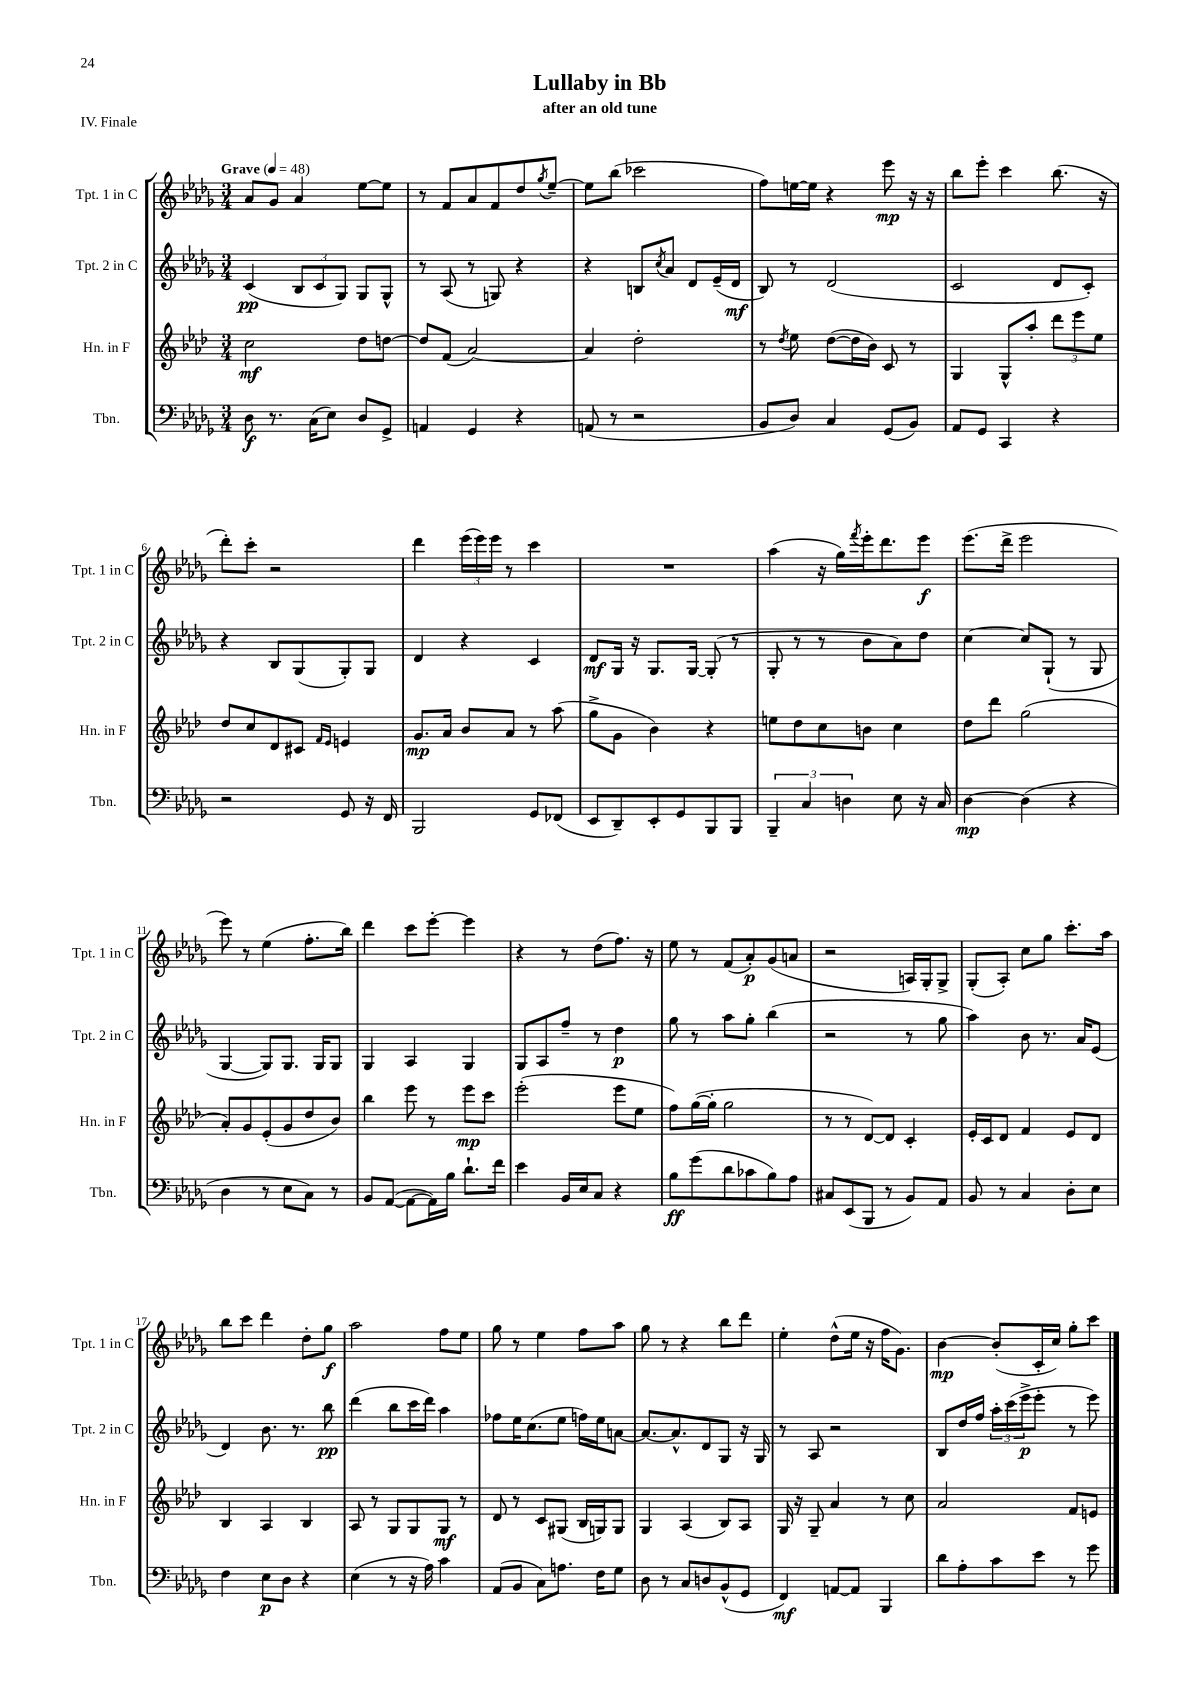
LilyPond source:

\header { title = "Lullaby in Bb" subtitle = "after an old tune" piece = "IV. Finale" }
<<
\new StaffGroup <<
\new Staff = "s0" \with { instrumentName = "Tpt. 1 in C" shortInstrumentName = "Tpt. 1 in C" } {
    \clef treble \key des \major \numericTimeSignature \time 3/4 \tempo "Grave" 4 = 48
    aes'8 ges'8 aes'4 ees''8~ ees''8 |
    r8 f'8 aes'8 f'8 des''8 \acciaccatura { ges''8 } ees''8~-- |
    ees''8 bes''8( ces'''2 |
    f''8) e''16~ e''16 r4 ees'''8\mp r16 r16 |
    bes''8 ees'''8-. c'''4 bes''8.( r16 |
    des'''8-.) c'''8-. r2 |
    des'''4 \tuplet 3/2 { ees'''16( ees'''16) ees'''16 } r8 c'''4 |
    R2. |
    aes''4( r16 ges''16) \acciaccatura { f'''8 } ees'''16-. des'''8. ees'''8\f |
    ees'''8.( des'''16-> ees'''2 |
    ees'''8) r8 ees''4( f''8.-. bes''16) |
    des'''4 c'''8 ees'''8~-. ees'''4 |
    r4 r8 des''8( f''8.) r16 |
    ees''8 r8 f'8( aes'8-.\p) ges'8( a'8 |
    r2 a16) ges16-. ges8-> |
    ges8-.( aes8-.) c''8 ges''8 c'''8.-. aes''16 |
    bes''8 c'''8 des'''4 des''8-. ges''8\f |
    aes''2 f''8 ees''8 |
    ges''8 r8 ees''4 f''8 aes''8 |
    ges''8 r8 r4 bes''8 des'''8 |
    ees''4-. des''8-^( ees''16 r16 f''16 ges'8.) |
    bes'4~\mp bes'8-.( c'16-. c''16) ges''8-. c'''8 \bar "|." |
}
\new Staff = "s1" \with { instrumentName = "Tpt. 2 in C" shortInstrumentName = "Tpt. 2 in C" } {
    \clef treble \key des \major \numericTimeSignature \time 3/4
    c'4\pp( \tuplet 3/2 { bes8 c'8 ges8) } ges8 ges8-^ |
    r8 aes8( r8 g8) r4 |
    r4 b8 \acciaccatura { c''8 } aes'8 des'8 ees'16--( des'16\mf |
    bes8) r8 des'2( |
    c'2 des'8 c'8-.) |
    r4 bes8 ges8( ges8-.) ges8 |
    des'4 r4 c'4 |
    des'8\mf ges16 r16 ges8. ges16~ ges8-.( r8 |
    ges8-. r8 r8 bes'8 aes'8) des''8 |
    c''4~ c''8 ges8-!( r8 ges8 |
    ges4~ ges8) ges8. ges16 ges8 |
    ges4 aes4 ges4 |
    ges8 aes8 f''8-- r8 des''4\p |
    ges''8 r8 aes''8 ges''8-. bes''4( |
    r2 r8 ges''8 |
    aes''4) bes'8 r8. aes'16 ees'8( |
    des'4) bes'8. r8. bes''8\pp |
    des'''4( bes''8 c'''16 des'''16) aes''4 |
    fes''8 ees''16 c''8.( ees''8 f''16) ees''16 a'8~ |
    a'8.~ a'8.-^ des'8 ges8 r16 ges16 |
    r8 aes8 r2 |
    bes8 des''16 f''16 \tuplet 3/2 { aes''16-. c'''16( ees'''16->\p } ees'''8-. r8 ees'''8) \bar "|." |
}
\new Staff = "s2" \with { instrumentName = "Hn. in F" shortInstrumentName = "Hn. in F" } {
    \clef treble \key aes \major \numericTimeSignature \time 3/4
    c''2\mf des''8 d''8~ |
    d''8 f'8( aes'2~) |
    aes'4 des''2-. |
    r8 \acciaccatura { des''8 } ees''8 des''8~( des''16 bes'16) c'8 r8 |
    g4 g8-^ aes''8-. \tuplet 3/2 { des'''8 ees'''8 ees''8 } |
    des''8 c''8 des'8 cis'8 \grace { f'16 ees'16 } e'4 |
    g'8.\mp aes'16 bes'8 aes'8 r8 aes''8( |
    g''8-> g'8 bes'4) r4 |
    e''8 des''8 c''8 b'8 c''4 |
    des''8 des'''8 g''2( |
    aes'8-.) g'8 ees'8-.( g'8 des''8 bes'8) |
    bes''4 ees'''8 r8 ees'''8\mp c'''8 |
    ees'''2-.( ees'''8 ees''8 |
    f''8) g''16~( g''16-. g''2 |
    r8 r8 des'8~) des'8 c'4-. |
    ees'16-. c'16 des'8 f'4 ees'8 des'8 |
    bes4 aes4 bes4 |
    aes8 r8 g8 g8 g8\mf r8 |
    des'8 r8 c'8 gis8( bes16 g16) g8 |
    g4 aes4( bes8) aes8 |
    g16 r16 g8-- aes'4 r8 c''8 |
    aes'2 f'8 e'8 \bar "|." |
}
\new Staff = "s3" \with { instrumentName = "Tbn." shortInstrumentName = "Tbn." } {
    \clef bass \key des \major \numericTimeSignature \time 3/4
    des8\f r8. c16( ees8) des8 ges,8-> |
    a,4 ges,4 r4 |
    a,8( r8 r2 |
    bes,8 des8) c4 ges,8( bes,8) |
    aes,8 ges,8 c,4 r4 |
    r2 ges,8 r16 f,16 |
    bes,,2 ges,8 fes,8( |
    ees,8 des,8--) ees,8-. ges,8 bes,,8 bes,,8 |
    \tuplet 3/2 { bes,,4-- c4 d4 } ees8 r16 c16 |
    des4~\mp des4( r4 |
    des4 r8 ees8 c8) r8 |
    bes,8 aes,8~( aes,8~ aes,16) bes16 des'8.-! f'16 |
    ees'4 bes,16 ees16 c8 r4 |
    bes8\ff ges'8( des'8 ces'8 bes8) aes8 |
    cis8 ees,8( bes,,8 r8 bes,8) aes,8 |
    bes,8 r8 c4 des8-. ees8 |
    f4 ees8\p des8 r4 |
    ees4( r8 r16 aes16) c'4 |
    aes,8( bes,8 c8) a8. f16 ges8 |
    des8 r8 c8 d8 bes,8-^( ges,8 |
    f,4\mf) a,8~ a,8 bes,,4 |
    des'8 aes8-. c'8 ees'8 r8 ges'8 \bar "|." |
}
>>
>>
